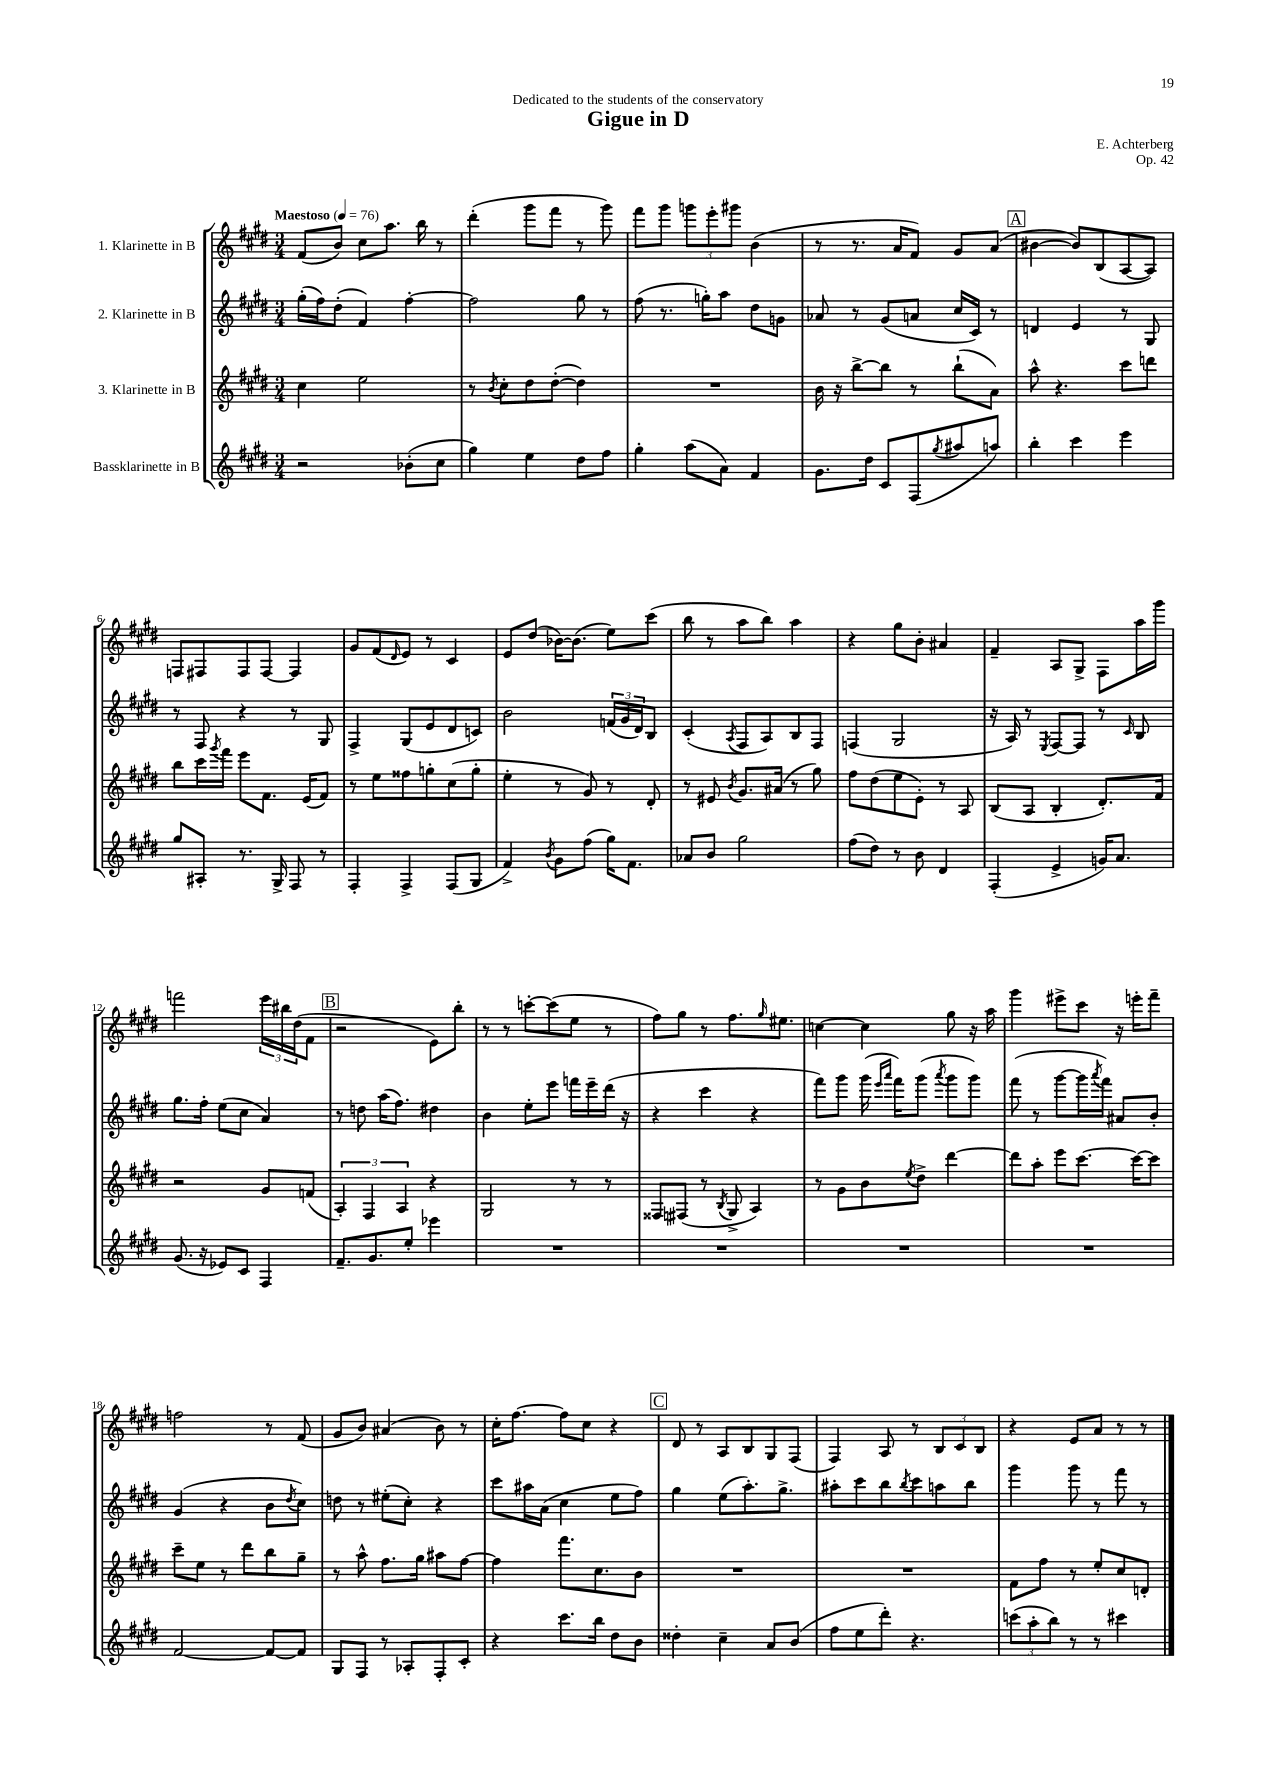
\header { title = "Gigue in D" composer = "E. Achterberg" dedication = "Dedicated to the students of the conservatory" opus = "Op. 42" }
<<
\new StaffGroup <<
\new Staff = "s0" \with { instrumentName = "1. Klarinette in B" } {
    \clef treble \key e \major \numericTimeSignature \time 3/4 \tempo "Maestoso" 4 = 76
    fis'8( b'8) cis''8 a''8. b''16 r8 |
    dis'''4-.( gis'''8 fis'''8 r8 gis'''8) |
    fis'''8 gis'''8 \tuplet 3/2 { g'''8 e'''8-. gis'''8 } b'4( |
    r8 r8. a'16 fis'8) gis'8 a'8( |
    \mark \markup { \box "A" } bis'4~ bis'8) b8( a8~ a8) |
    f8 fis8 fis8 fis8~ fis4 |
    gis'8 fis'8( \grace { dis'16 } e'8) r8 cis'4 |
    e'8 dis''8( bes'16~) bes'8.( e''8) cis'''8( |
    b''8 r8 a''8 b''8) a''4 |
    r4 gis''8 b'8-. ais'4 |
    fis'4-- a8 gis8-> fis8 a''16 gis'''16 |
    f'''2 \tuplet 3/2 { e'''16 bis''16 dis''16( } fis'8 |
    \mark \markup { \box "B" } r2 e'8) b''8-. |
    r8 r8 c'''8~-. c'''8( e''8 r8 |
    fis''8) gis''8 r8 fis''8. \grace { gis''16 } eis''8. |
    c''4~ c''4 gis''8 r16 a''16 |
    gis'''4 eis'''8-> cis'''8 r16 e'''16-. fis'''8-- |
    f''2 r8 fis'8( |
    gis'8 b'8) ais'4( b'8) r8 |
    cis''16-. fis''8.~ fis''8 cis''8 r4 |
    \mark \markup { \box "C" } dis'8 r8 a8 b8 gis8 fis8( |
    fis4) a8 r8 \tuplet 3/2 { b8 cis'8 b8 } |
    r4 e'8 a'8 r8 r8 \bar "|." |
}
\new Staff = "s1" \with { instrumentName = "2. Klarinette in B" } {
    \clef treble \key e \major \numericTimeSignature \time 3/4
    gis''16-.( fis''16) dis''8-.( fis'4) fis''4~-. |
    fis''2 gis''8 r8 |
    fis''8( r8. g''16-.) a''8 dis''8 g'8 |
    aes'8 r8 gis'8( a'8 cis''16 cis'16) r8 |
    \mark \markup { \box "A" } d'4 e'4 r8 gis8 |
    r8 fis8 r4 r8 gis8 |
    fis4-> gis8( e'8 dis'8 c'8) |
    b'2 \tuplet 3/2 { f'16( gis'16 dis'16) } b8 |
    cis'4-.( \acciaccatura { a8 } fis8 a8) b8 fis8 |
    f4( gis2 |
    r16 a16) r8 \acciaccatura { e8 } fis8~ fis8 r8 \grace { cis'16 } b8 |
    gis''8. fis''16-. e''8( cis''8 a'4) |
    \mark \markup { \box "B" } r8 d''8 a''16( fis''8.) dis''4 |
    b'4 e''8-. e'''8 f'''16 e'''16-- dis'''16( r16 |
    r4 cis'''4 r4 |
    fis'''8) gis'''8 gis'''16( \grace { e'''16 a'''16 } fis'''16) gis'''8( \acciaccatura { a'''8 } gis'''8 gis'''8) |
    fis'''8( r8 gis'''8~ gis'''16 \acciaccatura { a'''8 } fis'''16) ais'8 b'8-. |
    gis'4( r4 b'8 \acciaccatura { dis''8 } cis''8) |
    d''8 r8 eis''8-.( cis''8-.) r4 |
    cis'''8 ais''16 a'16( cis''4 e''8 fis''8) |
    \mark \markup { \box "C" } gis''4 e''8( a''8.-.) gis''8.-> |
    ais''8-. cis'''8 b''8 \acciaccatura { b''8 } cis'''8 a''8 b''8 |
    gis'''4 gis'''8 r8 fis'''8 r8 \bar "|." |
}
\new Staff = "s2" \with { instrumentName = "3. Klarinette in B" } {
    \clef treble \key e \major \numericTimeSignature \time 3/4
    cis''4 e''2 |
    r8 \acciaccatura { b'8 } cis''8-. dis''8 dis''8~-.( dis''4) |
    R2. |
    b'16 r16 b''8~-> b''8 r8 b''8-!( a'8) |
    \mark \markup { \box "A" } a''8-^ r4. cis'''8 d'''8 |
    b''8 cis'''16 \acciaccatura { gis'''8 } fis'''16 e'''8 fis'8. e'16( fis'8) |
    r8 e''8 fisis''8 g''8-. cis''8( g''8-. |
    e''4-. r8 gis'8) r8 dis'8-. |
    r8 eis'8 \acciaccatura { b'8 } gis'8. ais'16( r8 gis''8) |
    fis''8 dis''8( e''8 e'8-.) r8 a8 |
    b8( a8 b4-. dis'8.-.) fis'16 |
    r2 gis'8 f'8( |
    \mark \markup { \box "B" } \tuplet 3/2 { a4-.) fis4 a4 } r4 |
    gis2 r8 r8 |
    fisis8 fis8( r8 \acciaccatura { b8 } gis8-> a4) |
    r8 gis'8 b'8 \acciaccatura { e''8 } dis''8-> dis'''4~ |
    dis'''8 a''8-. e'''8 cis'''8.~ cis'''16~ cis'''8 |
    cis'''8-- e''8 r8 dis'''8 b''8 gis''8-- |
    r8 a''8-^ fis''8. gis''16 ais''8 fis''8~ |
    fis''4 fis'''8. cis''8. b'8 |
    \mark \markup { \box "C" } R2. |
    R2. |
    fis'8 fis''8 r8 e''8-. cis''8 d'8-. \bar "|." |
}
\new Staff = "s3" \with { instrumentName = "Bassklarinette in B" } {
    \clef treble \key e \major \numericTimeSignature \time 3/4
    r2 bes'8-.( cis''8 |
    gis''4) e''4 dis''8 fis''8 |
    gis''4-. a''8( a'8) fis'4 |
    gis'8. dis''16 cis'8 fis8( \acciaccatura { gis''8 } ais''8 a''8) |
    \mark \markup { \box "A" } b''4-. cis'''4 e'''4 |
    gis''8 ais8-. r8. gis16-> fis8 r8 |
    fis4-. fis4-> fis8( gis8 |
    fis'4->) \acciaccatura { b'8 } gis'8 fis''8( gis''16) fis'8. |
    aes'8 b'8 gis''2 |
    fis''8( dis''8) r8 b'8 dis'4 |
    fis4-.( e'4-> g'16) a'8. |
    gis'8.( r16 ees'8) cis'8 fis4 |
    \mark \markup { \box "B" } fis'8.-- gis'8. e''8-. ees'''4 |
    R2. |
    R2. |
    R2. |
    R2. |
    fis'2~ fis'8~ fis'8 |
    gis8 fis8 r8 aes8-. fis8-. cis'8-. |
    r4 cis'''8. b''16 dis''8 b'8 |
    \mark \markup { \box "C" } disis''4-. cis''4-- a'8 b'8( |
    fis''8 e''8 dis'''8-.) r4. |
    \tuplet 3/2 { c'''8( a''8-. b''8) } r8 r8 cis'''4 \bar "|." |
}
>>
>>
